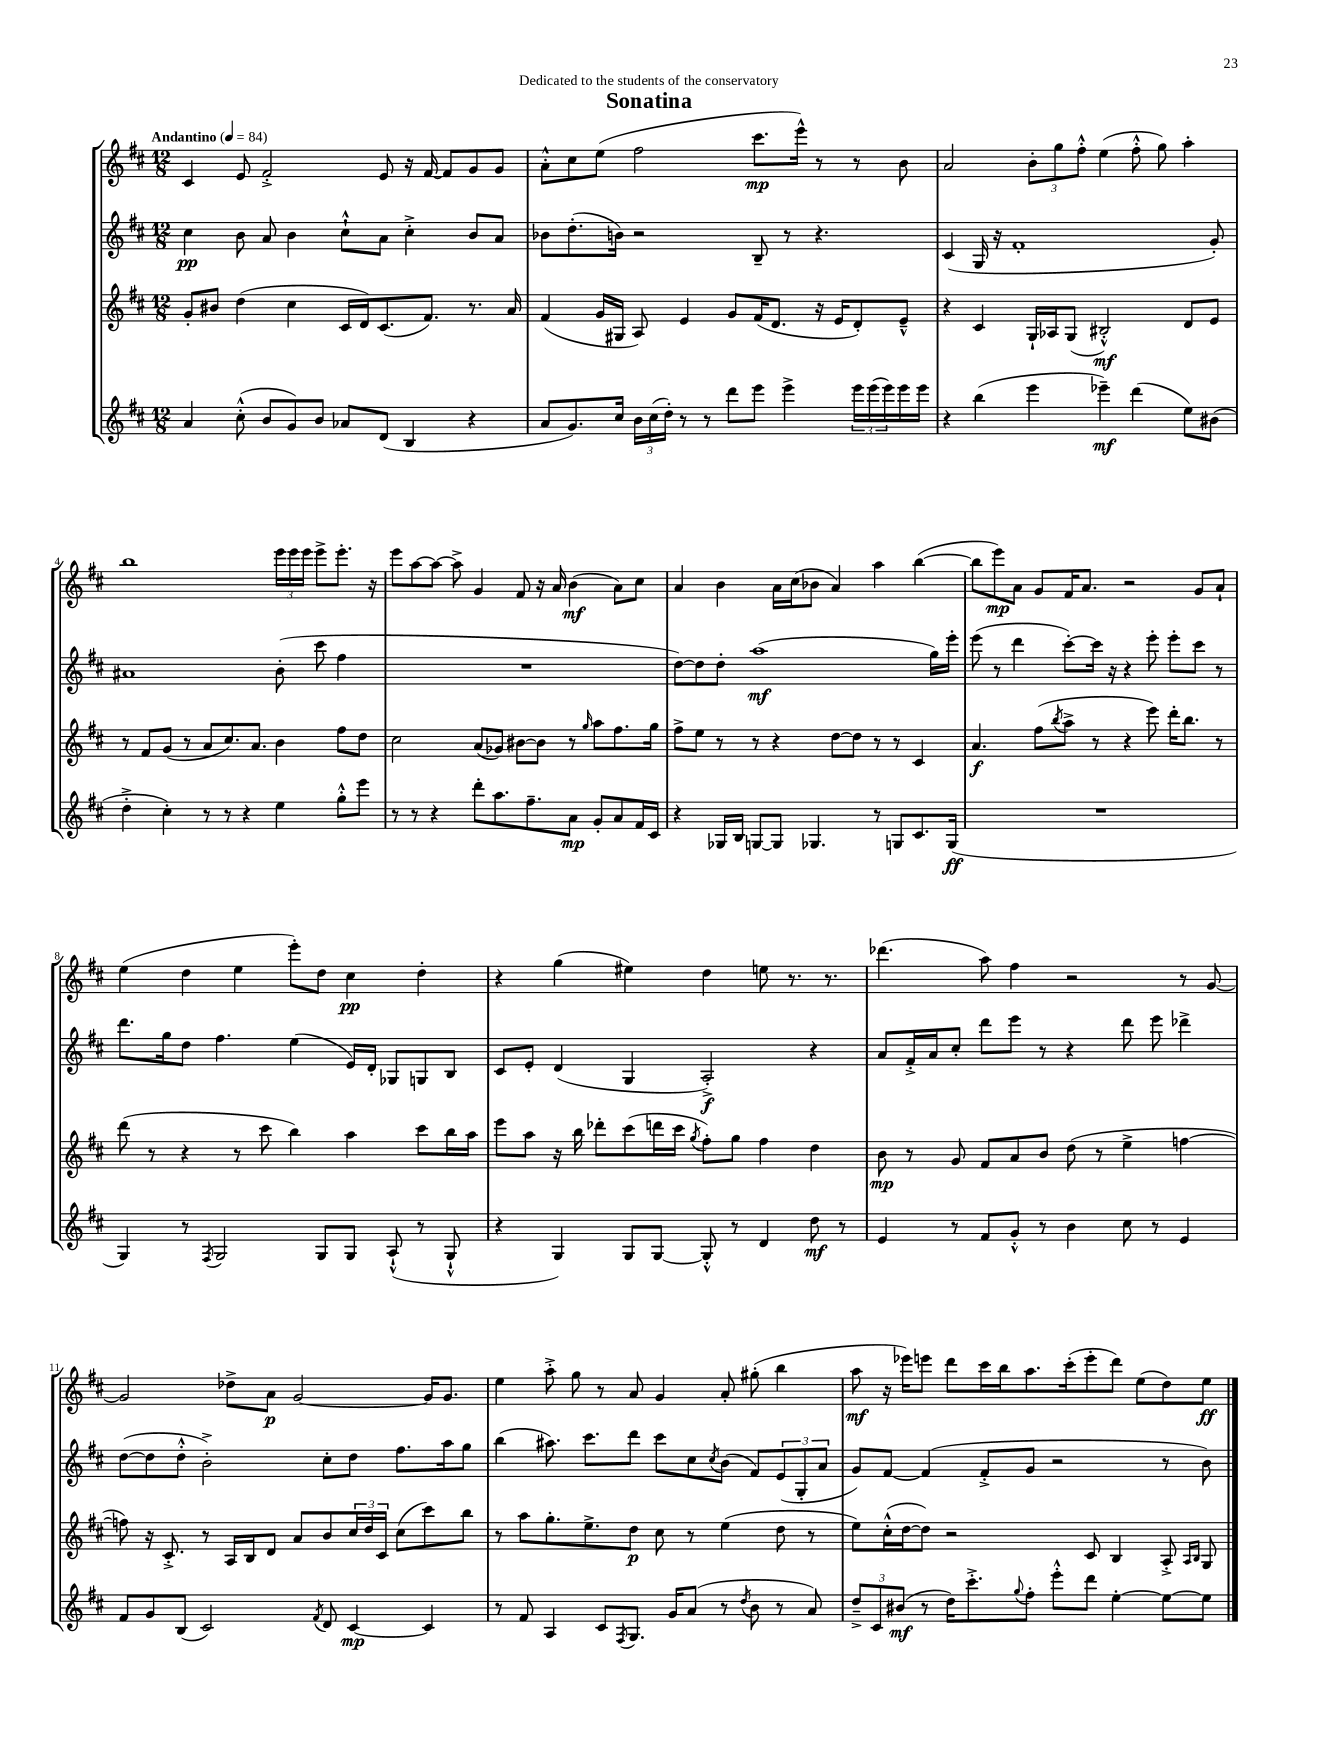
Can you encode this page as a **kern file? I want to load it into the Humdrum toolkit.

**kern	**dynam	**kern	**dynam	**kern	**dynam	**kern	**dynam
*part4	*part4	*part3	*part3	*part2	*part2	*part1	*part1
*staff4	*staff4	*staff3	*staff3	*staff2	*staff2	*staff1	*staff1
*clefG2	*	*clefG2	*	*clefG2	*	*clefG2	*
*k[f#c#]	*	*k[f#c#]	*	*k[f#c#]	*	*k[f#c#]	*
*M12/8	*	*M12/8	*	*M12/8	*	*M12/8	*
*MM84	*	*MM84	*	*MM84	*	*MM84	*
=1	=1	=1	=1	=1	=1	=1	=1
!	!	!	!	!	!	!LO:TX:a:B:t=Andantino	!
4a/	.	8g'/L	.	4cc#\	pp	4c#/	.
.	.	8b#X/J	.	.	.	.	.
(8cc#'^^\	.	(4dd\	.	8b\	.	8e/	.
8b/L	.	.	.	8a/	.	2f#'^/	.
8g/)	.	4cc#\	.	4b\	.	.	.
8b/J	.	.	.	.	.	.	.
8a-X/L	.	16c#/LL	.	8cc#`^^\L	.	.	.
.	.	16d/J)	.	.	.	.	.
(8d/J	.	(8.c#/	.	8a\J	.	8e/	.
4B/	.	.	.	4cc#'^\	.	16r	.
.	.	8.f#/J)	.	.	.	[16f#/	.
.	.	.	.	.	.	8f#/L]	.
4r	.	8.r	.	8b/L	.	8g/	.
.	.	.	.	8a/J	.	8g/J	.
.	.	16a/	.	.	.	.	.
=2	=2	=2	=2	=2	=2	=2	=2
8a/L	.	(4f#/	.	8b-X\L	.	8a'^^\L	.
8.g/)	.	.	.	(8.dd'\	.	8cc#\	.
.	.	16g/LL	.	.	.	(8ee\J	.
16cc#/Jk	.	16G#X/JJ	.	16bn\Jk)	.	.	.
24b\LL	.	8A/)	.	2r	.	2ff#\	.
(24cc#\	.	.	.	.	.	.	.
24dd'\JJ)	.	.	.	.	.	.	.
8r	.	4e/	.	.	.	.	.
8r	.	.	.	.	.	.	.
8ddd\L	.	8g/L	.	.	.	.	.
8eee\J	.	(16f#/K	.	8B~/	.	8.ccc#\L	mp
.	.	8.d/J	.	.	.	.	.
4eee^\	.	.	.	8r	.	.	.
.	.	.	.	.	.	16eee^^\Jk)	.
.	.	16r	.	4.r	.	8r	.
.	.	16e/KL	.	.	.	.	.
24eee\LL	.	8d'/)	.	.	.	8r	.
(24eee\	.	.	.	.	.	.	.
24eee\)	.	.	.	.	.	.	.
16eee\	.	8e~^^/J	.	.	.	8b\	.
16eee\JJ	.	.	.	.	.	.	.
=3	=3	=3	=3	=3	=3	=3	=3
4r	.	4r	.	(4c#/	.	2a/	.
(4bb\	.	4c#/	.	16G/	.	.	.
.	.	.	.	16r	.	.	.
.	.	.	.	1f#'	.	.	.
4eee\	.	16G`/LL	.	.	.	12b'\L	.
.	.	16A-X/J	.	.	.	.	.
.	.	.	.	.	.	12gg\	.
.	.	(8G/J	.	.	.	.	.
.	.	.	.	.	.	12ff#'^^\J	.
4eee-X~\)	mf	2B#X'^^/)	mf	.	.	(4ee\	.
(4ddd\	.	.	.	.	.	8ff#'^^\	.
.	.	.	.	.	.	8gg\)	.
8ee\L)	.	8d/L	.	.	.	4aa'\	.
(8b#X\J	.	8e/J	.	8g'/)	.	.	.
!!LO:LB:g=z
=4	=4	=4	=4	=4	=4	=4	=4
4dd'^\	.	8r	.	1a#X	.	1bb	.
.	.	8f#/L	.	.	.	.	.
4cc#'\)	.	(8g/J	.	.	.	.	.
.	.	8r	.	.	.	.	.
8r	.	8a/L	.	.	.	.	.
8r	.	8.cc#/)	.	.	.	.	.
4r	.	.	.	.	.	.	.
.	.	8.a/J	.	.	.	.	.
4ee\	.	4b\	.	(8b'\	.	24eee\LL	.
.	.	.	.	.	.	24eee\	.
.	.	.	.	.	.	24eee\JJ	.
.	.	.	.	8ccc#\	.	8eee^\L	.
8gg'^^\L	.	8ff#\L	.	4ff#\	.	8.eee'\J	.
8eee\J	.	8dd\J	.	.	.	.	.
.	.	.	.	.	.	16r	.
=5	=5	=5	=5	=5	=5	=5	=5
8r	.	2cc#\	.	1.r	.	8eee\L	.
8r	.	.	.	.	.	[8aa\	.
4r	.	.	.	.	.	8aa\J_	.
.	.	.	.	.	.	8aa^\]	.
8ddd'\L	.	(8a/L	.	.	.	4g/	.
8.aa\	.	8g-X/J)	.	.	.	.	.
.	.	[8b#X\L	.	.	.	8f#/	.
8.ff#~\	.	.	.	.	.	.	.
.	.	8b#\J]	.	.	.	16r	.
.	.	.	.	.	.	16a/	.
8a\J	mp	8r	.	.	.	(4b\	mf
.	.	16qqgg/	.	.	.	.	.
8g'/L	.	8aa\L	.	.	.	.	.
8a/	.	8.ff#\	.	.	.	8a\L)	.
16f#/L	.	.	.	.	.	8cc#\J	.
16c#/JJ	.	16gg\Jk	.	.	.	.	.
=6	=6	=6	=6	=6	=6	=6	=6
4r	.	8ff#^\L	.	[8dd\L)	.	4a/	.
.	.	8ee\J	.	8dd\]	.	.	.
16G-X/LL	.	8r	.	8dd'\J	.	4b\	.
16B/JJ	.	.	.	.	.	.	.
[8Gn/L	.	8r	.	(1aa	mf	.	.
8G/J]	.	4r	.	.	.	16a\LL	.
.	.	.	.	.	.	(16cc#\J	.
4.G-X/	.	.	.	.	.	8b-X\J	.
.	.	[8dd\L	.	.	.	4a/)	.
.	.	8dd\J]	.	.	.	.	.
8r	.	8r	.	.	.	4aa\	.
8Gn/L	.	8r	.	.	.	.	.
8.c#/	.	4c#/	.	.	.	([4bb\	.
.	.	.	.	16gg\LL)	.	.	.
(16G/Jk	ff	.	.	16eee'\JJ	.	.	.
=7	=7	=7	=7	=7	=7	=7	=7
1.r	.	4.a/	f	(8eee\	.	8bb\L]	.
.	.	.	.	8r	.	8eee\)	mp
.	.	.	.	4ddd\	.	8a\J	.
.	.	(8ff#\L	.	.	.	8g/L	.
.	.	8qbb/	.	.	.	.	.
.	.	8aa^\J	.	[8ccc#'\L)	.	16f#/K	.
.	.	.	.	.	.	8.a/J	.
.	.	8r	.	16ccc#\Jk]	.	.	.
.	.	.	.	16r	.	.	.
.	.	4r	.	4r	.	2r	.
.	.	8eee\)	.	8eee'\	.	.	.
.	.	16ddd'\KL	.	8eee'\L	.	.	.
.	.	8.bb\J	.	.	.	.	.
.	.	.	.	8ccc#\J	.	8g/L	.
.	.	8r	.	8r	.	8a`/J	.
!!LO:LB:g=z
=8	=8	=8	=8	=8	=8	=8	=8
4G/)	.	(8ddd\	.	8.ddd\L	.	(4ee\	.
.	.	8r	.	.	.	.	.
.	.	.	.	16gg\k	.	.	.
8r	.	4r	.	8dd\J	.	4dd\	.
8qF#/	.	.	.	.	.	.	.
2G/	.	.	.	4.ff#\	.	.	.
.	.	8r	.	.	.	4ee\	.
.	.	8ccc#\	.	.	.	.	.
.	.	4bb\)	.	(4ee\	.	8eee'\L)	.
8G/L	.	.	.	.	.	8dd\J	.
8G/J	.	4aa\	.	16e/LL)	.	4cc#\	pp
.	.	.	.	16d'/JJ	.	.	.
(8A`^^/	.	.	.	8G-X/L	.	.	.
8r	.	8ccc#\L	.	8Gn/	.	4dd'\	.
8G`^^/	.	16bb\L	.	8B/J	.	.	.
.	.	16aa\JJ	.	.	.	.	.
=9	=9	=9	=9	=9	=9	=9	=9
4r	.	8eee\L	.	8c#/L	.	4r	.
.	.	8aa\J	.	8e'/J	.	.	.
4G/)	.	16r	.	(4d/	.	(4gg\	.
.	.	16bb\	.	.	.	.	.
.	.	8ddd-X'\L	.	.	.	.	.
8G/L	.	(8ccc#\	.	4G/	.	4ee#X\)	.
[8G/J	.	16dddn\L	.	.	.	.	.
.	.	16ccc#\JJ	.	.	.	.	.
.	.	8qgg/	.	.	.	.	.
8G'^^/]	.	8ff#'\L)	.	2A'^/)	f	4dd\	.
8r	.	8gg\J	.	.	.	.	.
4d/	.	4ff#\	.	.	.	8een\	.
.	.	.	.	.	.	8.r	.
8dd\	mf	4dd\	.	4r	.	.	.
.	.	.	.	.	.	8.r	.
8r	.	.	.	.	.	.	.
=10	=10	=10	=10	=10	=10	=10	=10
4e/	.	8b\	mp	8a/L	.	(4.ddd-X\	.
.	.	8r	.	16f#'^/L	.	.	.
.	.	.	.	16a/J	.	.	.
8r	.	8g/	.	8cc#'/J	.	.	.
8f#/L	.	8f#/L	.	8ddd\L	.	8aa\)	.
8g'^^/J	.	8a/	.	8eee\J	.	4ff#\	.
8r	.	8b/J	.	8r	.	.	.
4b\	.	(8dd\	.	4r	.	2r	.
.	.	8r	.	.	.	.	.
8cc#\	.	4ee^\	.	8ddd\	.	.	.
8r	.	.	.	8eee\	.	.	.
4e/	.	[4ffn\	.	4ddd-X^\	.	8r	.
.	.	.	.	.	.	[8g/	.
!!LO:LB:g=z
=11	=11	=11	=11	=11	=11	=11	=11
8f#/L	.	8ffn\])	.	([8dd\L	.	2g/]	.
8g/	.	16r	.	8dd\]	.	.	.
.	.	8.c#'^/	.	.	.	.	.
(8B/J	.	.	.	8dd'^^\J	.	.	.
2c#/)	.	8r	.	2b'^\)	.	.	.
.	.	16A/LL	.	.	.	8dd-X^\L	.
.	.	16B/J	.	.	.	.	.
.	.	8d/J	.	.	.	8a\J	p
.	.	8a/L	.	.	.	[2g/	.
8qf#/	.	.	.	.	.	.	.
8d/	.	8b/	.	8cc#'\L	.	.	.
[4c#/	mp	24cc#/L	.	8dd\J	.	.	.
.	.	24dd/	.	.	.	.	.
.	.	24c#/JJ	.	.	.	.	.
.	.	(8cc#\L	.	8.ff#\L	.	.	.
4c#/]	.	8ccc#\)	.	.	.	16g/KL]	.
.	.	.	.	16aa\k	.	8.g/J	.
.	.	8bb\J	.	8gg\J	.	.	.
=12	=12	=12	=12	=12	=12	=12	=12
8r	.	8r	.	(4bb\	.	4ee\	.
8f#/	.	8aa\L	.	.	.	.	.
4A/	.	8.gg'\	.	8.aa#X\)	.	8aa'^\	.
.	.	.	.	.	.	8gg\	.
.	.	8.ee^\	.	8.ccc#\L	.	.	.
8c#/L	.	.	.	.	.	8r	.
8qF#/	.	.	.	.	.	.	.
8.G/J	.	8dd\J	p	8ddd\J	.	8a/	.
.	.	8cc#\	.	8ccc#\L	.	4g/	.
16g/KL	.	.	.	.	.	.	.
(8a/J	.	8r	.	8cc#\	.	.	.
.	.	.	.	8qcc#/	.	.	.
8r	.	(4ee\	.	(8b\J	.	8a'/	.
8qdd/	.	.	.	.	.	.	.
8b\	.	.	.	8f#/L)	.	(8gg#X'\	.
8r	.	8dd\	.	(12e/	.	4bb\	.
.	.	.	.	12G'/	.	.	.
8a/)	.	8r	.	.	.	.	.
.	.	.	.	12a/J	.	.	.
=13	=13	=13	=13	=13	=13	=13	=13
12dd~^/L	.	8ee\L)	.	8g/L)	.	8aa\	mf
12c#/	.	.	.	.	.	.	.
.	.	(16cc#'^^\L	.	[8f#/J	.	16r	.
(12b#X/J	mf	.	.	.	.	.	.
.	.	[16dd\J	.	.	.	16eee-X\KL)	.
8r	.	8dd\J])	.	(4f#/]	.	8eeen\J	.
16dd\KL)	.	2r	.	.	.	8ddd\L	.
8.ccc#'^\	.	.	.	.	.	.	.
.	.	.	.	8f#'^/L	.	16ccc#\L	.
.	.	.	.	.	.	16bb\J	.
8qqgg/	.	.	.	.	.	.	.
8ff#'\J	.	.	.	8g/J	.	8.aa\	.
8eee'^^\L	.	.	.	2r	.	.	.
.	.	.	.	.	.	(16ccc#'\k	.
8ddd\J	.	8c#/	.	.	.	8eee'\	.
[4ee'\	.	4B/	.	.	.	8ddd\J)	.
.	.	.	.	.	.	(8ee\L	.
8ee\L_	.	8A'^/	.	8r	.	8dd\)	.
.	.	16qqA/LL	.	.	.	.	.
.	.	16qqB/JJ	.	.	.	.	.
8ee\J]	.	8G/	.	8b\)	.	8ee\J	ff
==	==	==	==	==	==	==	==
*-	*-	*-	*-	*-	*-	*-	*-
